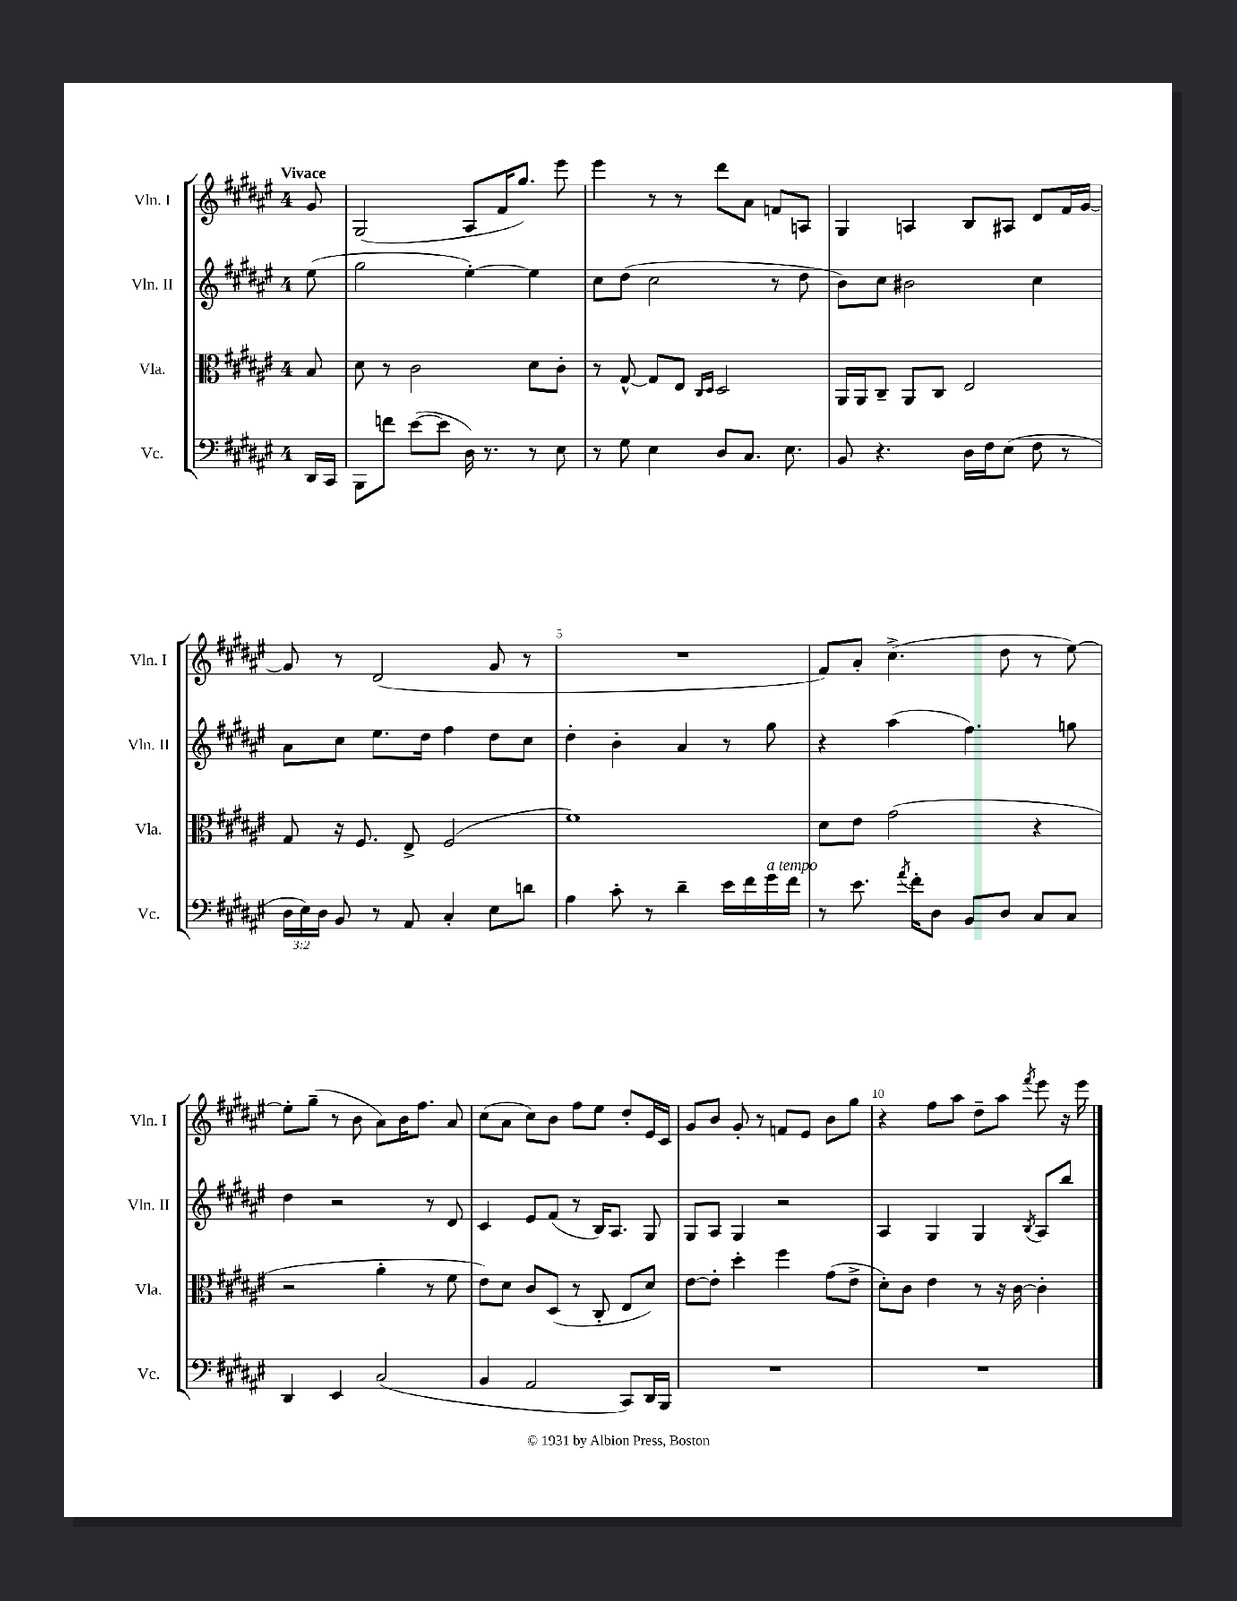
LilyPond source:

<<
\new StaffGroup <<
\new Staff = "s0" \with { instrumentName = "Vln. I" shortInstrumentName = "Vln. I" } {
    \clef treble \key fis \major \once \override Staff.TimeSignature.style = #'single-digit \time 4/4 \partial 8 \tempo "Vivace"
    \autoBeamOff gis'8 |
    gis2( ais8[ fis'16 gis''8.]) eis'''8 |
    eis'''4 r8 r8 dis'''8[ ais'8] f'8[ a8] |
    gis4 a4 b8[ ais8] dis'8[ fis'16 gis'16]~ |
    gis'8 r8 dis'2( gis'8 r8 |
    R1 |
    fis'8[) ais'8]-. cis''4.->( dis''8 r8 eis''8~) |
    eis''8[-. gis''8]--( r8 b'8 ais'8[) b'16 fis''8.] ais'8 |
    cis''8[( ais'8] cis''8[) b'8] fis''8[ eis''8] dis''8[-. eis'16 cis'16] |
    gis'8[ b'8] gis'8-. r8 f'8[ eis'8] b'8[ gis''8] |
    r4 fis''8[ ais''8] dis''8[-- ais''8] \acciaccatura { fis'''8 } eis'''8 r16 eis'''16 \bar "|." |
}
\new Staff = "s1" \with { instrumentName = "Vln. II" shortInstrumentName = "Vln. II" } {
    \clef treble \key fis \major \once \override Staff.TimeSignature.style = #'single-digit \time 4/4 \partial 8
    \autoBeamOff eis''8( |
    gis''2 eis''4~-.) eis''4 |
    cis''8[ dis''8]( cis''2 r8 dis''8 |
    b'8[) cis''8] bis'2 cis''4 |
    ais'8[ cis''8] eis''8.[ dis''16] fis''4 dis''8[ cis''8] |
    dis''4-. b'4-. ais'4 r8 gis''8 |
    r4 ais''4( fis''4.) g''8 |
    dis''4 r2 r8 dis'8 |
    cis'4 eis'8[ fis'8]( r8 b16[) ais8.] gis8 |
    gis8[ ais8] gis4 r2 |
    ais4 gis4 gis4 \acciaccatura { b8 } ais8[ b''8] \bar "|." |
}
\new Staff = "s2" \with { instrumentName = "Vla." shortInstrumentName = "Vla." } {
    \clef alto \key fis \major \once \override Staff.TimeSignature.style = #'single-digit \time 4/4 \partial 8
    \autoBeamOff b8 |
    dis'8 r8 cis'2 dis'8[ cis'8]-. |
    r8 gis8~-^ gis8[ eis8] \grace { cis16[ dis16] } dis2 |
    ais,16[ ais,16 cis8]-- ais,8[ cis8] eis2 |
    gis8 r16 fis8. eis8-> fis2( |
    fis'1) |
    dis'8[ eis'8] gis'2( r4 |
    r2 ais'4-. r8 fis'8 |
    eis'8[) dis'8] cis'8[ dis8]( r8 cis8-. eis8[ dis'8]) |
    eis'8[~ eis'8]-. dis''4-. fis''4 gis'8[( eis'8]-> |
    dis'8[-.) cis'8] eis'4 r8 r16 cis'16~ cis'4-. \bar "|." |
}
\new Staff = "s3" \with { instrumentName = "Vc." shortInstrumentName = "Vc." } {
    \clef bass \key fis \major \once \override Staff.TimeSignature.style = #'single-digit \time 4/4 \override Staff.TupletNumber.text = #tuplet-number::calc-fraction-text \partial 8
    \autoBeamOff dis,16[ cis,16] |
    b,,8[ f'8] eis'8[~( eis'8] dis16) r8. r8 eis8 |
    r8 gis8 eis4 dis8[ cis8.] eis8. |
    b,8 r4. dis16[ fis16 eis8]( fis8 r8 |
    \tuplet 3/2 { dis16[ eis16) dis16] } b,8 r8 ais,8 cis4-. eis8[ d'8] |
    ais4 cis'8-. r8 dis'4-- eis'16[ fis'16 gis'16^\markup { \italic "a tempo" } fis'16] |
    r8 eis'8. \acciaccatura { ais'8 } fis'16[-. dis8] b,8[ dis8] cis8[ cis8] |
    dis,4 eis,4 cis2( |
    b,4 ais,2 cis,8[) dis,16 b,,16] |
    R1 |
    R1 \bar "|." |
}
>>
>>
\layout { \context { \Score \override BarNumber.break-visibility = ##(#f #t #t) barNumberVisibility = #(every-nth-bar-number-visible 5) } }
